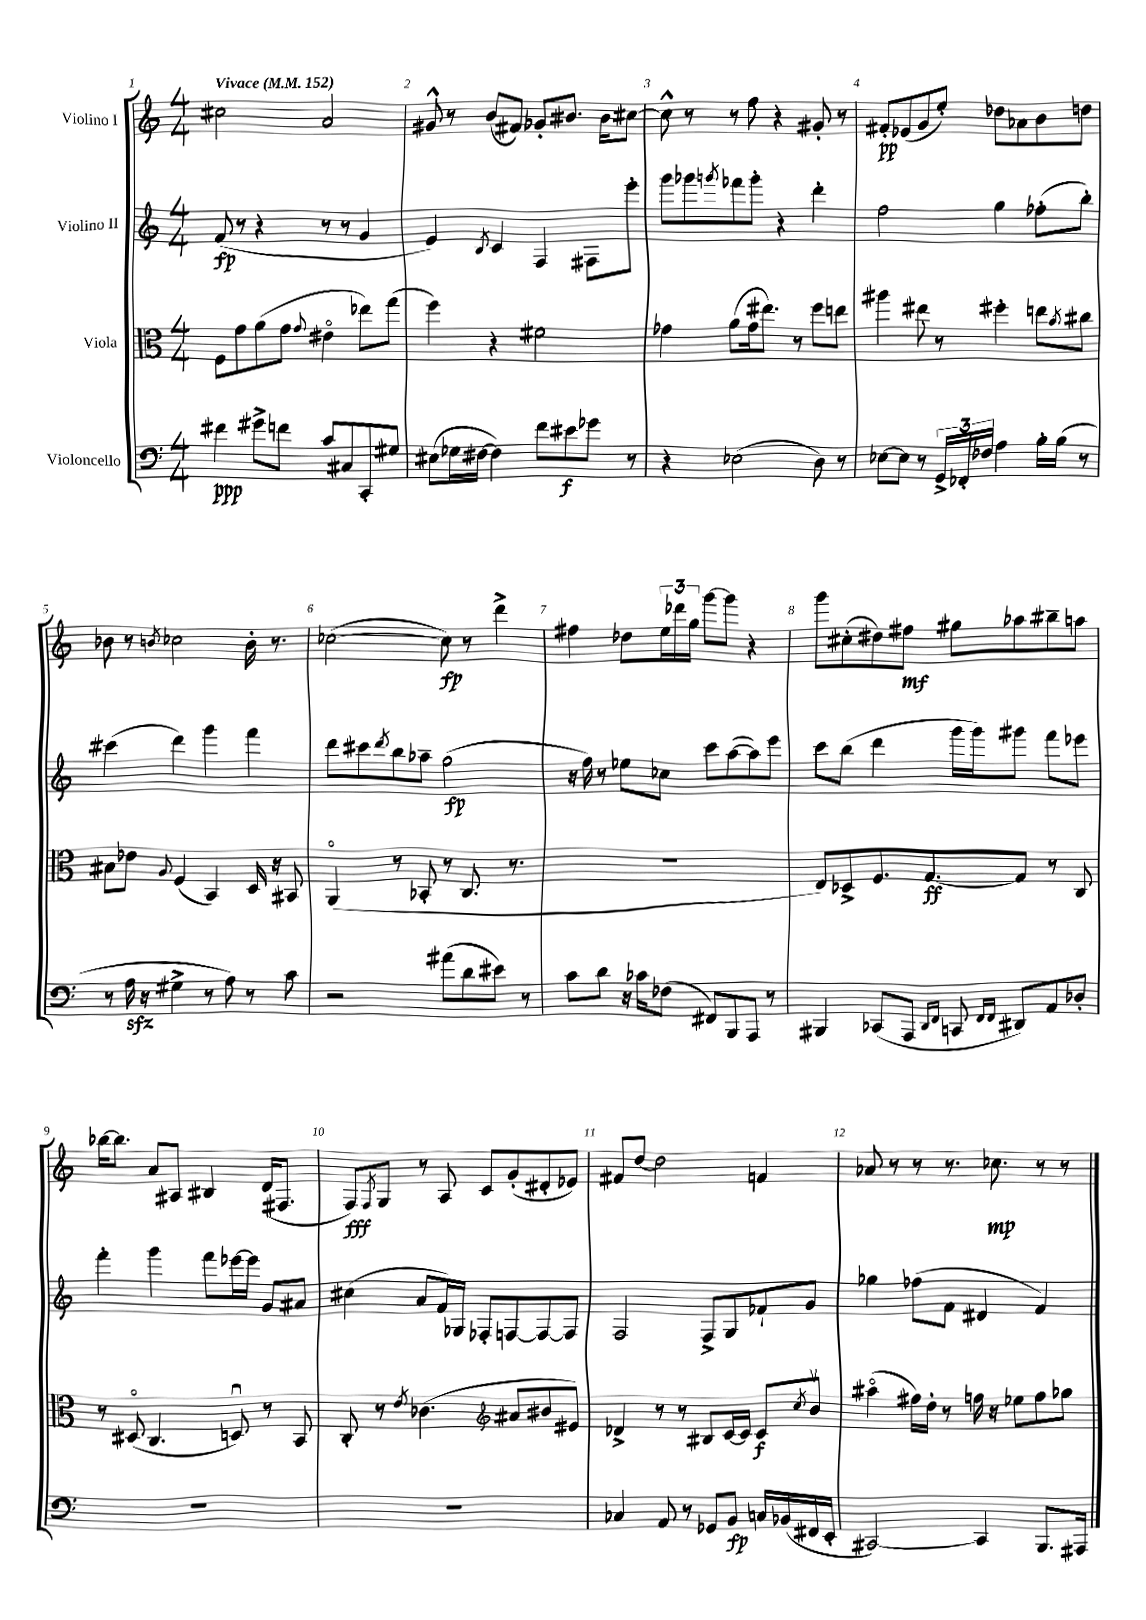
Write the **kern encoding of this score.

**kern	**dynam	**kern	**dynam	**kern	**dynam	**kern	**dynam
*part4	*part4	*part3	*part3	*part2	*part2	*part1	*part1
*staff4	*staff4	*staff3	*staff3	*staff2	*staff2	*staff1	*staff1
*I"Violoncello	*	*I"Viola	*	*I"Violino II	*	*I"Violino I	*
*clefF4	*	*clefC3	*	*clefG2	*	*clefG2	*
*k[]	*	*k[]	*	*k[]	*	*k[]	*
*M4/4	*	*M4/4	*	*M4/4	*	*M4/4	*
*MM152	*	*MM152	*	*MM152	*	*MM152	*
=1	=1	=1	=1	=1	=1	=1	=1
!	!	!	!	!	!	!LO:TX:a:B:t=Vivace	!
4f#X\	ppp	8F\L	.	(8f/	fp	2cc#X\	.
.	.	8g\	.	8r	.	.	.
8g#X^\L	.	(8a\	.	4r	.	.	.
8fn\J	.	8g\J	.	.	.	.	.
.	.	8qqg/	.	.	.	.	.
8c/L	.	4e#X\	.	8r	.	2a/	.
8C#X/	.	.	.	8r	.	.	.
8CC'/	.	8ee-X\L)	.	4g/	.	.	.
8G#X/J	.	(8gg\J	.	.	.	.	.
=2	=2	=2	=2	=2	=2	=2	=2
(8E#X\L	.	4ff\)	.	4e/)	.	8g#X^^/	.
16G-X\L	.	.	.	.	.	8r	.
[16F#X\JJ	.	.	.	.	.	.	.
.	.	.	.	8qB/	.	.	.
4F#\])	.	4r	.	4c/	.	(8b/L	.
.	.	.	.	.	.	8f#X/J)	.
8f\L	.	2f#X\	.	4F/	.	8g-X'/L	.
8e#X\	f	.	.	.	.	8.b#X/J	.
8g-X\J	.	.	.	8F#X\L	.	.	.
.	.	.	.	.	.	16b#\KL	.
8r	.	.	.	8eee'\J	.	[8cc#X\J	.
=3	=3	=3	=3	=3	=3	=3	=3
4r	.	4g-X\	.	8ggg\L	.	8cc#^^\]	.
.	.	.	.	8ggg-X\	.	8r	.
.	.	.	.	8qgggn/	.	.	.
(2E-X\	.	(8a\L	.	8fff-X\	.	8r	.
.	.	16g-\k	.	8ggg'\J	.	8ff\	.
.	.	8.ee#X\J)	.	.	.	.	.
.	.	.	.	4r	.	4r	.
.	.	8r	.	.	.	.	.
8D\)	.	8ff\L	.	4ddd'\	.	8g#X'/	.
8r	.	8een\J	.	.	.	8r	.
=4	=4	=4	=4	=4	=4	=4	=4
[8E-X\L	.	4aa#X\	.	2ff\	.	8f#X'/L	pp
8E-\J]	.	.	.	.	.	(8e-X/	.
8r	.	8ee#X\	.	.	.	8g/	.
24GG^/LL	.	8r	.	.	.	8ee'/J)	.
24FF-X'/	.	.	.	.	.	.	.
24F-X/JJ	.	.	.	.	.	.	.
4A\	.	4ff#X'\	.	4gg\	.	8dd-X\L	.
.	.	.	.	.	.	8a-X\	.
16B'\LL	.	8een\L	.	(8ff-X'\L	.	8b\	.
(16B\JJ	.	.	.	.	.	.	.
.	.	8qb/	.	.	.	.	.
8r	.	8cc#X\J	.	8bb'\J)	.	8ddn\J	.
!!LO:LB:g=z
=5	=5	=5	=5	=5	=5	=5	=5
8r	.	8B#X\L	.	(4ccc#X\	.	8b-X\	.
16Azz\	.	8e-X\J	.	.	.	8r	.
16r	.	.	.	.	.	.	.
.	.	8qqA/	.	.	.	8qbn/	.
4G#X^\	.	(4F/	.	4ddd\)	.	2cc-X\	.
8r	.	4BB/)	.	4ggg\	.	.	.
8A\)	.	.	.	.	.	.	.
8r	.	16D/	.	4fff\	.	16b'\	.
.	.	16r	.	.	.	8.r	.
8c\	.	8BB#X/	.	.	.	.	.
=6	=6	=6	=6	=6	=6	=6	=6
2r	.	(4AA/	.	8ddd\L	.	([2cc-X\	.
.	.	.	.	8ccc#X\	.	.	.
.	.	.	.	8qddd/	.	.	.
.	.	8r	.	8bb\	.	.	.
.	.	8BB-X'/	.	8aa-X~\J	.	.	.
(8a#X\L	.	8r	.	(2gg\	fp	8cc-\])	fp
8d\	.	8.C/	.	.	.	8r	.
8e#X\J)	.	.	.	.	.	4ddd^\	.
.	.	8.r	.	.	.	.	.
8r	.	.	.	.	.	.	.
=7	=7	=7	=7	=7	=7	=7	=7
8c\L	.	1r	.	16r	.	4ff#X\	.
.	.	.	.	16ff\)	.	.	.
8d\J	.	.	.	8r	.	.	.
16r	.	.	.	8ee-X\L	.	8dd-X\L	.
16c-X\KL	.	.	.	.	.	.	.
(8F-X\J	.	.	.	8cc-X\J	.	24ee\L	.
.	.	.	.	.	.	24ddd-X\	.
.	.	.	.	.	.	24gg\JJ	.
8FF#X/L)	.	.	.	8ccc\L	.	[8ggg\L	.
8BBB/	.	.	.	([8aa\	.	8ggg\J]	.
8AAA/J	.	.	.	8aa\])	.	4r	.
8r	.	.	.	8eee\J	.	.	.
=8	=8	=8	=8	=8	=8	=8	=8
4BBB#X/	.	8E/L)	.	8ccc\L	.	8ggg\L	.
.	.	8D-X^/	.	(8bb\J	.	(8cc#X'\	.
(8CC-X/L	.	8.F/	.	4ddd\	.	8dd#X\)	.
8AAA/J	.	.	.	.	.	8ff#X\J	mf
.	.	[8.G/	ff	.	.	.	.
16qqDD/LL	.	.	.	.	.	.	.
16qqFF/JJ	.	.	.	.	.	.	.
8CCn/	.	.	.	16ggg\LL	.	8gg#X\L	.
.	.	.	.	16ggg\J)	.	.	.
16qqFF/LL	.	.	.	.	.	.	.
16qqFF/JJ	.	.	.	.	.	.	.
8DD#X/L)	.	8G/J]	.	8ggg#X\J	.	8aa-X\	.
8AA/	.	8r	.	8fff\L	.	8bb#X~\	.
8D-X'/J	.	8C/	.	8eee-X\J	.	8aan\J	.
!!LO:LB:g=z
=9	=9	=9	=9	=9	=9	=9	=9
1r	.	8r	.	4fff'\	.	[16bb-X\KL	.
.	.	.	.	.	.	8.bb-\J]	.
.	.	(8D#X/	.	.	.	.	.
.	.	4.C/	.	4ggg\	.	8a/L	.
.	.	.	.	.	.	8A#X/J	.
.	.	.	.	8fff\L	.	4B#X/	.
.	.	8Dnu/)	.	[16eee-X\L	.	.	.
.	.	.	.	16eee-\JJ]	.	.	.
.	.	8r	.	8g/L	.	(16d/KL	.
.	.	.	.	.	.	8.F#X/J	.
.	.	8BB/	.	8a#X/J	.	.	.
=10	=10	=10	=10	=10	=10	=10	=10
1r	.	8C'/	.	(4cc#X\	.	8F/L)	fff
.	.	.	.	.	.	8qF/	.
.	.	8r	.	.	.	8G/J	.
.	.	8qe/	.	.	.	.	.
.	.	(4.c-X\	.	8a/L	.	8r	.
.	.	.	.	16f/L)	.	8A/	.
.	.	.	.	16G-X/JJ	.	.	.
.	.	.	.	8F-X'/L	.	8c/L	.
*	*	*clefG2	*	*	*	*	*
.	.	8a#X/L	.	[8Fn/	.	(8g'/	.
.	.	8b#X/	.	8F/_	.	8d#X'/	.
.	.	8e#X/J)	.	8F/J]	.	8e-X/J)	.
=11	=11	=11	=11	=11	=11	=11	=11
4C-X/	.	4d-X^/	.	2F/	.	8f#X/L	.
.	.	.	.	.	.	[8dd/J	.
8AA/	.	8r	.	.	.	2dd\]	.
8r	.	8r	.	.	.	.	.
8GG-X/L	.	8B#X/L	.	8F^/L	.	.	.
8BB/J	fp	[16c/L	.	8G/	.	.	.
.	.	16c/JJ]	.	.	.	.	.
16Cn/LL	.	8c/L	f	8f-X`/	.	4fn/	.
(16BB-X/	.	.	.	.	.	.	.
.	.	8qcc/	.	.	.	.	.
16FF#X/	.	8bv/J	.	8g/J	.	.	.
16EE'/JJ	.	.	.	.	.	.	.
=12	=12	=12	=12	=12	=12	=12	=12
[2CC#X/)	.	(4aa#X\	.	4gg-X\	.	8a-X/	.
.	.	.	.	.	.	8r	.
.	.	16ff#X\LL)	.	(8ff-X\L	.	8r	.
.	.	16dd'\JJ	.	.	.	.	.
.	.	8r	.	8f\J	.	8.r	.
4CC#/]	.	16ffn\	.	4d#X/	.	.	.
.	.	16r	.	.	.	8.cc-X\	mp
.	.	8ee-X\L	.	.	.	.	.
8.BBB/L	.	8ff\	.	4f/)	.	8r	.
.	.	8gg-X\J	.	.	.	8r	.
16AAA#X/Jk	.	.	.	.	.	.	.
==	==	==	==	==	==	==	==
*-	*-	*-	*-	*-	*-	*-	*-
